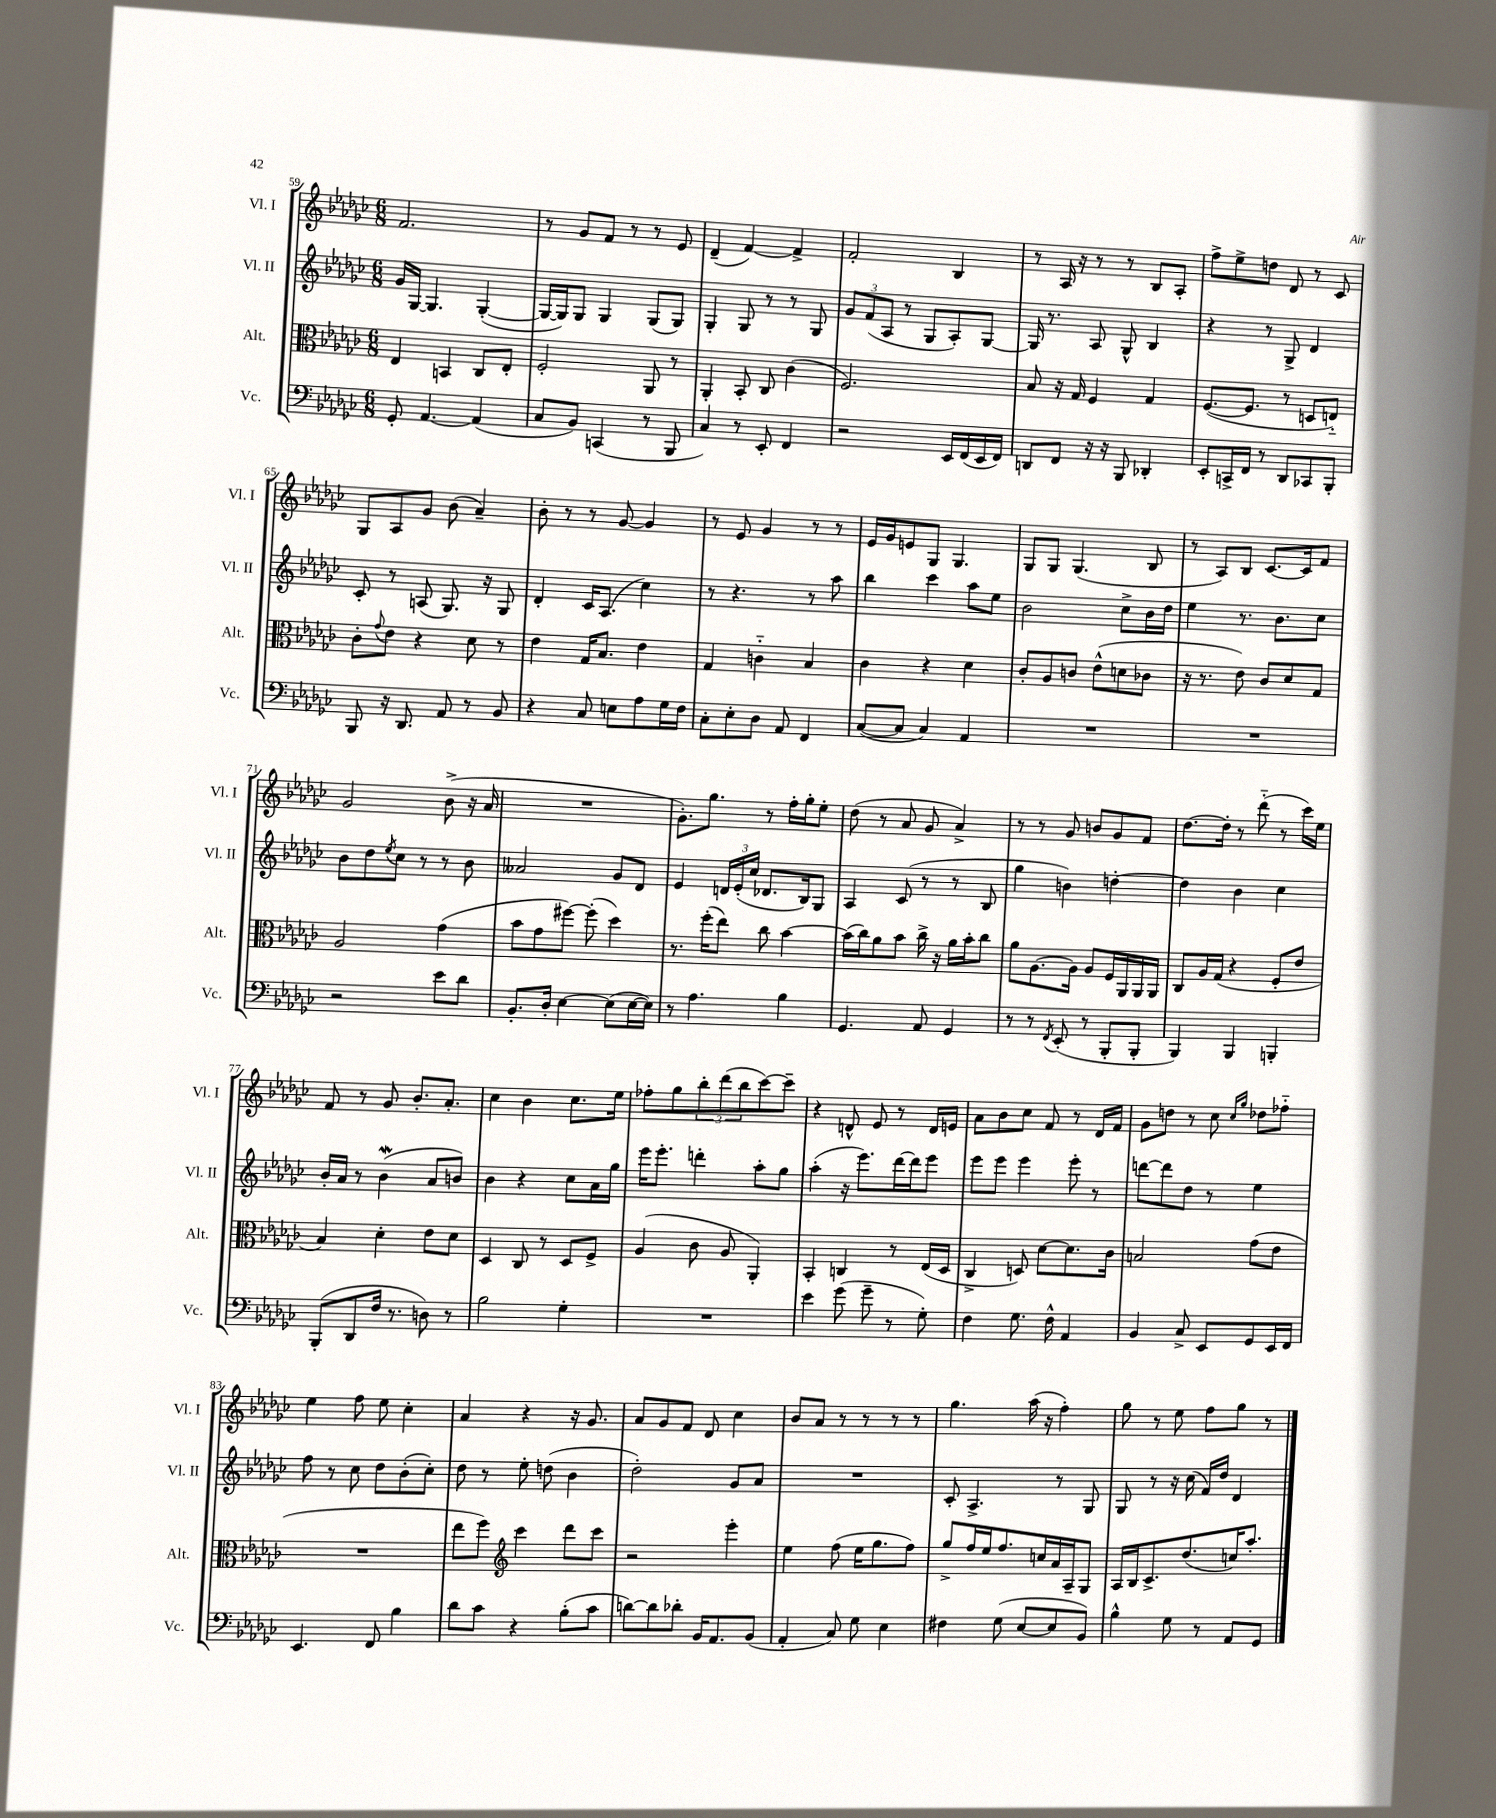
<<
\new StaffGroup <<
\new Staff = "s0" \with { instrumentName = "Vl. I" shortInstrumentName = "Vl. I" } {
    \clef treble \key ges \major \numericTimeSignature \time 6/8
    f'2. |
    r8 ges'8 f'8 r8 r8 ees'8 |
    des'4--( f'4~) f'4-> |
    f'2-. bes4 |
    r8 aes16 r16 r8 r8 bes8 aes8-. |
    f''8-> ees''8-> d''8 des'8 r8 ces'8 |
    ges8 aes8 ges'8 bes'8( aes'4--) |
    bes'8-. r8 r8 ges'8~ ges'4 |
    r8 ees'8 ges'4 r8 r8 |
    ees'16 ges'16 e'8 ges8 ges4. |
    ges8 ges8 ges4.( bes8 |
    r8 aes8) bes8 ces'8.~ ces'16 f'8 |
    ges'2 bes'8->( r16 aes'16 |
    R2. |
    ges'8.-.) ges''8. r8 f''16-. ges''16-. ees''8-. |
    des''8( r8 aes'8 ges'8 aes'4->) |
    r8 r8 ges'8 b'8 ges'8 f'8 |
    des''8.~ des''16-. r8 des'''8-_( r8 ces'''16) ees''16 |
    f'8 r8 ges'8 bes'8.-. aes'8.-. |
    ces''4 bes'4 ces''8. ees''16 |
    fes''8-. ges''8 \tuplet 3/2 { bes''8-. des'''8( bes''8 } ces'''8~) ces'''8-- |
    r4 d'8-^ ees'8 r8 d'16 e'16 |
    aes'8 bes'8 ces''8 f'8 r8 des'16 f'16 |
    ges'8 d''8 r8 ces''8 \grace { ces''16 ges''16 } des''8 fes''8-_ |
    ees''4 f''8 ees''8 ces''4-. |
    aes'4 r4 r16 ges'8. |
    aes'8 ges'8 f'8 des'8 ces''4 |
    bes'8 aes'8 r8 r8 r8 r8 |
    ges''4. aes''16( r16 f''4-.) |
    ges''8 r8 ees''8 f''8 ges''8 r8 \bar "|." |
}
\new Staff = "s1" \with { instrumentName = "Vl. II" shortInstrumentName = "Vl. II" } {
    \clef treble \key ges \major \numericTimeSignature \time 6/8
    ges'16 ges16~ ges4. ges4~-.( |
    ges16~ ges16) ges8 ges4 ges8( ges8) |
    ges4-. ges8 r8 r8 ges8 |
    \tuplet 3/2 { ges'8 f'8( aes8 } r8 ges8 aes8-.) ges8~ |
    ges16 r8. aes8 ges8-^ bes4 |
    r4 r8 ges8-> des'4 |
    ces'8-. r8 a8( ges8.) r16 ges8 |
    des'4-. ces'16 aes8.( ces''4) |
    r8 r4. r8 aes''8 |
    bes''4 ces'''4 aes''8 ees''8 |
    bes'2 ces''8-> bes'16 des''16 |
    ees''4 r8. bes'8. ces''8 |
    bes'8 des''8 \acciaccatura { ees''8 } ces''8 r8 r8 bes'8 |
    aeses'2 ges'8 des'8 |
    ees'4 \tuplet 3/2 { d'16 ees'16-.( ces''16 } des'8. bes16) ges8 |
    aes4 ces'8( r8 r8 bes8 |
    ges''4 b'4) d''4~-. |
    d''4 bes'4 ces''4 |
    bes'16-. aes'16 r8 bes'4\mordent( aes'8 b'8) |
    bes'4 r4 ces''8 aes'16 ges''16 |
    ees'''16 ees'''8.-. d'''4-. aes''8-. ges''8 |
    aes''4-.( r16 ees'''8.) des'''16~ des'''16 ees'''8 |
    ees'''8 ees'''8 ees'''4 ees'''8-. r8 |
    d'''8~ d'''8 des''8 r8 ees''4 |
    f''8 r8 ces''8 des''8 bes'8-.( ces''8-.) |
    des''8 r8 ees''8-. d''8( bes'4 |
    des''2-.) ges'8 aes'8 |
    R2. |
    ces'8-. aes4.-> r8 ges8 |
    ges8 r8 r16 ces''16( f'16) des''16 des'4 \bar "|." |
}
\new Staff = "s2" \with { instrumentName = "Alt." shortInstrumentName = "Alt." } {
    \clef alto \key ges \major \numericTimeSignature \time 6/8
    ees4 b,4 ces8 ees8-. |
    f2-. aes,8 r8 |
    aes,4-. bes,8-. ces8 ces'4( |
    f2.) |
    bes8 r16 ges16 f4 ges4 |
    f8.~( f8. r8 d8 e8-_) |
    ces'8-. \appoggiatura { ges'8 } ees'8 r4 des'8 r8 |
    ees'4 ges16 bes8. ees'4 |
    ges4 c'4-_ bes4 |
    ces'4 r4 des'4 |
    ces'8-. aes8 c'8 ees'8-^( d'8 ces'8 |
    r16 r8. ees'8) ces'8 des'8 ges8 |
    aes2 ges'4( |
    bes'8 ges'8 fis''8~) fis''8-.( des''4) |
    r8. f''16-.( ees''8) ces''8 bes'4~ |
    bes'16( ces''16) aes'8 bes'8 ces''16-> r16 aes'16 bes'16-. ces''8 |
    aes'8 aes8.~ aes16 aes8 f16 aes,16 aes,16 aes,16 |
    ces8 aes16 ges16( r4 f8-. ees'8 |
    bes4) des'4-. ees'8 des'8 |
    des4 ces8 r8 des8 f8-> |
    aes4( ces'8 aes8 aes,4-.) |
    bes,4-. c4 r8 ees16( des16 |
    ces4-> d8) des'8~ des'8. ces'16 |
    b2 ges'8( ees'8 |
    R2. |
    ees''8 f''8) \clef treble ces'''4 des'''8 ces'''8 |
    r2 ees'''4-. |
    ees''4 f''8( ees''16 ges''8. f''8) |
    ges''8-> f''16 ees''16 f''8. c''16 aes'16 aes16-- ges8 |
    aes16 bes16 ces'8.-> des''8.( c''16) aes''8.-. \bar "|." |
}
\new Staff = "s3" \with { instrumentName = "Vc." shortInstrumentName = "Vc." } {
    \clef bass \key ges \major \numericTimeSignature \time 6/8
    ges,8-. aes,4.~ aes,4( |
    ces8 bes,8) c,4( r8 bes,,8 |
    ces4) r8 ees,8-. f,4 |
    r2 ees,16 f,16( ees,16 f,16) |
    d,8 f,8 r16 r16 bes,,8 des,4-. |
    ees,8-. c,16-> f,16 r8 des,8 ces,8 bes,,8-. |
    bes,,8 r16 des,8. aes,8 r8 bes,8 |
    r4 ces8 e8 aes8 ges16 f16 |
    ces8-. ees8-. des8 aes,8 f,4 |
    ces8~( ces8 ces4) aes,4 |
    R2. |
    R2. |
    r2 ees'8 des'8 |
    bes,8.-. des16-. ees4~ ees8( ees16~ ees16) |
    r8 aes4. bes4 |
    ges,4. aes,8 ges,4 |
    r8 r8 \acciaccatura { f,8 } ees,8-.( r8 bes,,8-. bes,,8-. |
    bes,,4) bes,,4 b,,4-. |
    bes,,8-.( des,8 f16 r8. d8) r8 |
    bes2 ges4-. |
    R2. |
    ees'4 ges'8( ges'8-- r8 ges8-.) |
    f4 ges8. f16-^ aes,4 |
    bes,4 ces8-> ees,8 ges,8 ees,16 f,16 |
    ees,4. f,8 bes4 |
    des'8 ces'8 r4 bes8-.( ces'8 |
    d'8~) d'8 des'8-. bes,16 aes,8. bes,8( |
    aes,4-. ces8) ges8 ees4 |
    fis4 ges8( ees8~ ees8 bes,8) |
    bes4-^ ges8 r8 aes,8 ges,8 \bar "|." |
}
>>
>>
\layout { \context { \Score currentBarNumber = #59 } }
